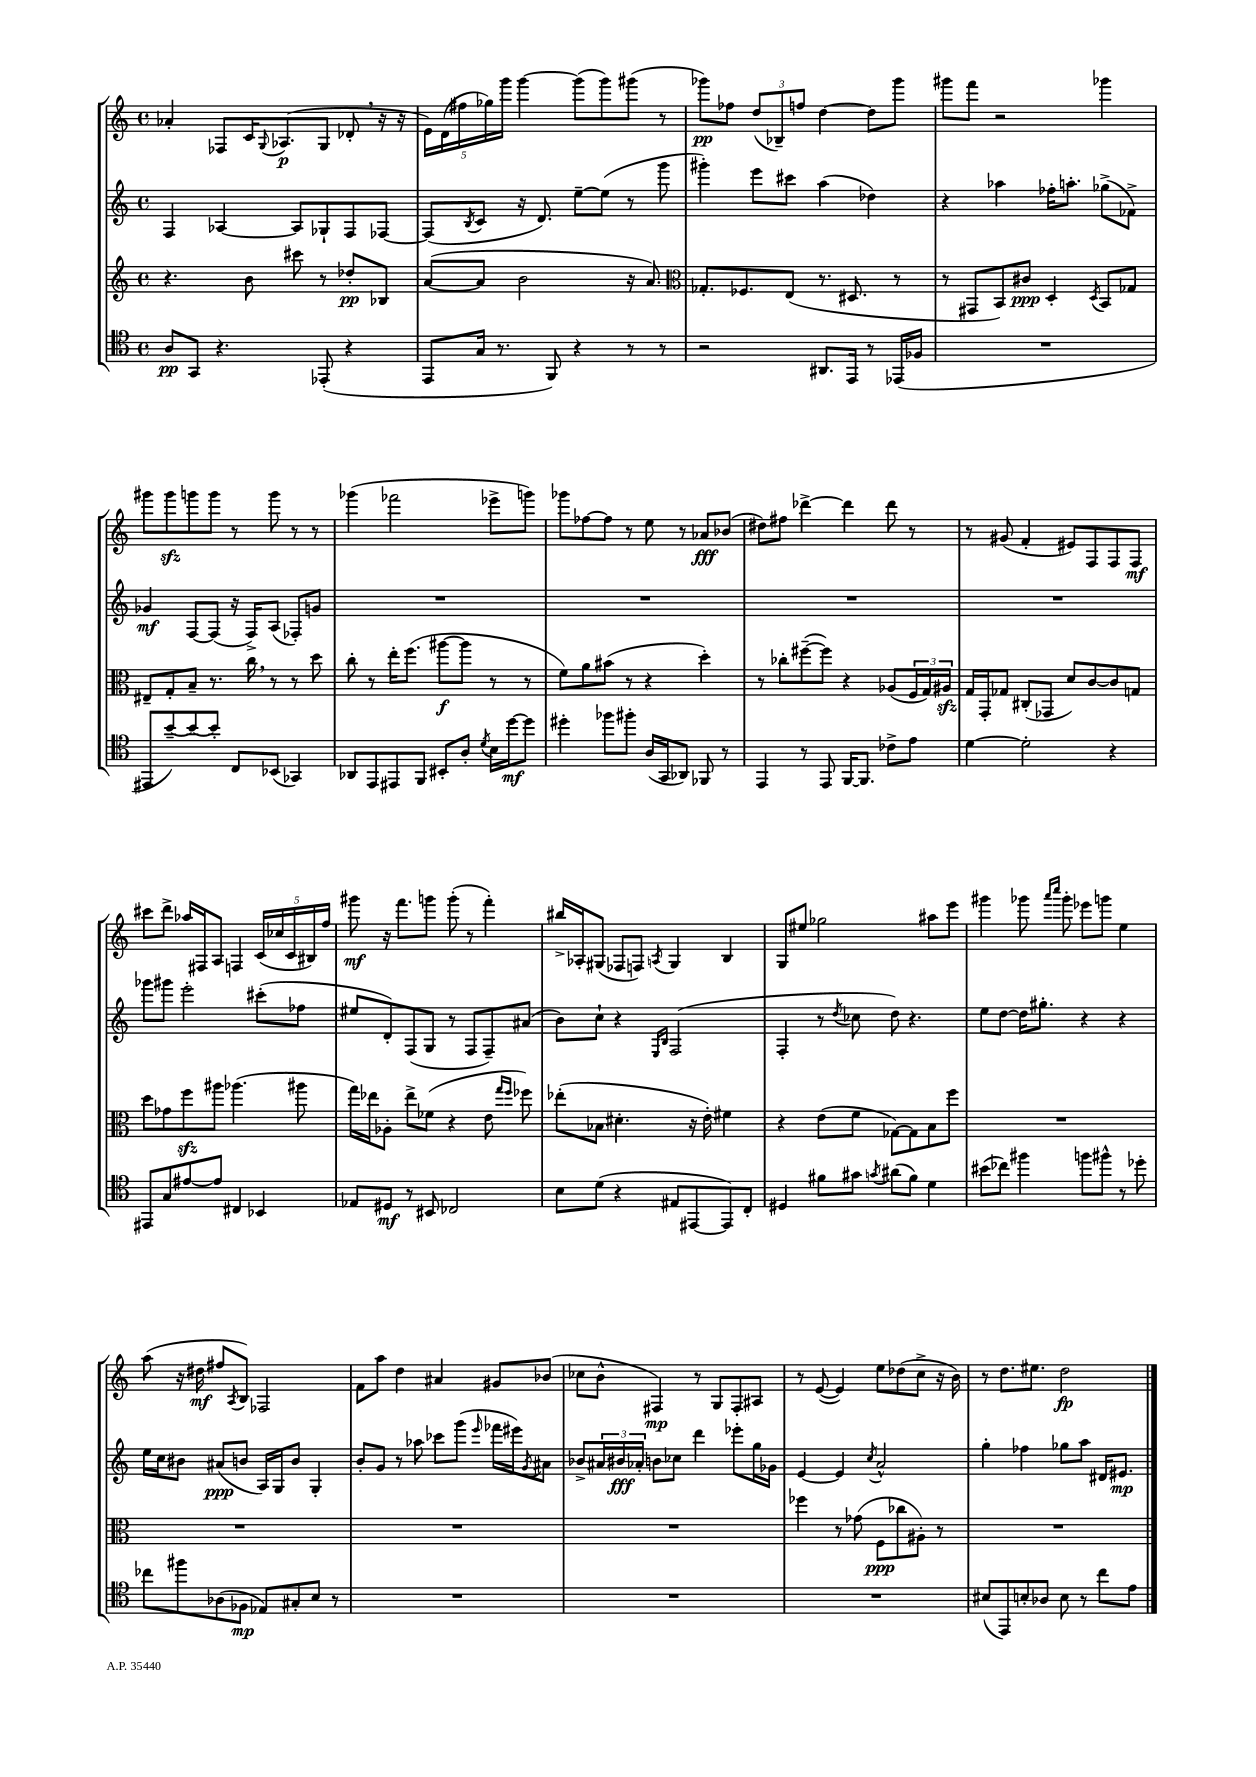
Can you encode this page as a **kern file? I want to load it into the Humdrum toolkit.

**kern	**kern	**kern	**kern
*staff4	*staff3	*staff2	*staff1
*clefC4	*clefG2	*clefG2	*clefG2
*k[]	*k[]	*k[]	*k[]
*M4/4	*M4/4	*M4/4	*M4/4
*met(c)	*met(c)	*met(c)	*met(c)
8A/L	4.r	4F/	4a-'/
8GG/J	.	.	.
4.r	.	[4A-/	8F-/L
.	8b\	.	16c/K
.	.	.	8qqG/
.	.	.	(8.A-/
.	8ccc#\	8A-/]L	.
(8EE-'/	8r	8G-`/	8G/J
4r	8dd-'/L	8F/	8d-'/
.	8B-/J	[8F-/J	16r
.	.	.	16r
=	=	=	=
8EE/L	([8a/L	(8F-/]L	20e\LL)
.	.	.	(20d\
.	.	.	20ff#\
.	.	8qB/	.
16G/Jk	8a/]J	8c/J	.
.	.	.	20gg-\)
8.r	.	.	.
.	.	.	20ggg\JJ
.	2b\	16r	[4ggg\
.	.	8.d/)	.
8FF/)	.	.	.
4r	.	[8ee~\L	(8ggg\]L
.	.	(8ee\]J	8ggg\)
8r	16r	8r	(8ggg#\J
.	8.a/)	.	.
8r	.	8ggg\	8r
=	=	=	=
*	*clefC3	*	*
2r	8.G-'/L	4ggg#'\)	8ggg-\L)
.	.	.	8ff-\J
.	8.F-/	.	.
.	.	8eee\L	(12dd/L
.	.	.	12B-~/)
.	(8E/J	8ccc#\J	.
.	.	.	12ff/J
8.AA#/L	8.r	(4aa\	[4dd\
16EE/Jk	8.D#/	.	.
8r	.	4dd-\)	8dd\]L
(16EE-/LL	8r	.	8ggg-\J
16F-/JJ	.	.	.
=	=	=	=
1r	8r	4r	8ggg#\L
.	8GG#/L	.	8fff\J
.	8BB/)	4aa-\	2r
.	8c#/J	.	.
.	4D'/	16ff-'\LK	.
.	.	8.aa'\J	.
.	8qD/	.	.
.	8BB/L	(8gg-^\L	4ggg-\
.	8G-/J	8f-^\J)	.
=	=	=	=
8EE#/L	8E#~/L	4g-/	8ggg#\L
[8b~/)	8G'/	.	8ggg#\
8b/_	8B~/J	[8F/L	8ggg\
8b'/]J	8.r	(8F/]J	8ggg\J
8C/L	.	16r	8r
.	16cc\	16F^/LK)	.
(8BB-/J	8r	(8A/J	8ggg\
4GG-/)	8r	8F-'/L)	8r
.	8dd\	8g/J	8r
=	=	=	=
8AA-/L	8cc'\	1r	(4ggg-\
8EE/	8r	.	.
8EE#/	16ee'\LK	.	2fff-\
.	(8.ff\J	.	.
8FF/J	.	.	.
8BB#'/L	[8aa#\L	.	.
8A'/J	8aa#\]J	.	.
8qd/	.	.	.
16B\LL	8r	.	8eee-^\L
[16dd\J	.	.	.
8dd\]J	8r	.	8ggg\J)
=	=	=	=
4dd#'\	8f\L)	1r	8ggg-\L
.	8a\	.	[8ff-\
8ff-\L	(8b#\J	.	8ff-\]J
8ff#'\J	8r	.	8r
(16A/LL	4r	.	8ee\
16GG/J	.	.	.
8AA-/J)	.	.	8r
8FF-/	4dd'\)	.	8a-/L
8r	.	.	(8b-/J
=	=	=	=
4EE/	8r	1r	8dd#\L)
.	8cc-'\L	.	8ff#\J
8r	([8ff#~\	.	[4ddd-^\
8EE/	8ff#\]J)	.	.
[16FF/LK	4r	.	4ddd-\]
8.FF/]J	.	.	.
8c-^\L	(8A-/L	.	8ddd-\
8e\J	24F/L	.	8r
.	24G/)	.	.
.	24A#/JJ	.	.
=	=	=	=
[4d\	16G/LL	1r	8r
.	16GG'/J	.	.
.	8G-/J	.	(8g#/
2d'\]	(8C#'/L	.	4f'/
.	8GG-/J	.	.
.	8d/L)	.	8e#/L)
.	[8c/	.	8F/
4r	8c/]	.	8F/
.	8G/J	.	8F/J
=	=	=	=
8EE#/L	8dd\L	8ggg-\L	8ccc#\L
8G/	8g-\	8ggg#\J	8ddd^\J
[8e#/	8ff\	2eee'\	16aa-/LL
.	.	.	16F#/J
8e#/]J	8aa#\J	.	8A/J
4C#/	(4.aa-\	.	4F/
4BB-/	.	(8ccc#'\L	(20c/LL
.	.	.	20cc-/
.	.	.	20c/
.	8aa#\	8ff-\J	.
.	.	.	20B#/)
.	.	.	20ff/JJ
=	=	=	=
8E-/L	16gg\LL)	8ee#/L	8ggg#\
.	16ee-\J	.	.
8D#/J	8A-'\J	8d'/)	16r
.	.	.	8.fff\L
8r	8ee-^\L	(8F/	.
8BB#/	(8f-\J	8G/J	8ggg\J
2C-/	4r	8r	(8ggg'\
.	.	8F/L	8r
.	8e\	8F~/)	4fff'\)
.	16qqgg/LL	.	.
.	16qqff/JJ	.	.
.	8ff-\)	(8a#/J	.
=	=	=	=
8B\L	(8ee-'\L	8b\L)	16bb#^/LL
.	.	.	16A-'/J
(8d\J	8B-\J	8cc`\J	(8G#/J
4r	4.d#'\	4r	8F-/L
.	.	.	8F/J)
.	.	16qqE/LL	.
.	.	16qqB/JJ	8qA/
8E#/L	.	(2F/	4G#/
[8EE#/	16r	.	.
.	16e'\)	.	.
8EE#/])	4f#\	.	4B/
8C'/J	.	.	.
=	=	=	=
4D#/	4r	4F'/	8G/L
.	.	.	8ee#/J
8f#\L	(8e\L	8r	2gg-\
.	.	8qdd/	.
8g#\J	8f\J	8cc-\	.
8qg/	.	.	.
(8a#\L	[8G-\L)	8dd\)	.
8f#\J)	8G-\]	4.r	.
4d\	8B\	.	8aa#\L
.	8ff\J	.	8eee\J
=	=	=	=
(8b#\L	1r	8ee\L	4ggg#\
8cc-\J)	.	[8dd\J	.
4ff#\	.	16dd\]LK	8ggg-\
.	.	8.gg#'\J	.
.	.	.	16qqaaa/LL
.	.	.	16qqcccc/JJ
.	.	.	8ggg-'\
8ff\L	.	4r	8eee-\L
8ff#^^\J	.	.	8ggg\J
8r	.	4r	4ee\
8dd-'\	.	.	.
=	=	=	=
8cc-\L	1r	16ee\LL	(8aa\
.	.	16cc\J	.
8ff#\	.	8b#\J	16r
.	.	.	16dd#\
(8A-\	.	(8a#/L	8ff#/L
.	.	.	8qA/
8F-\J	.	8b/J	8B/J)
8E-/L)	.	16A/LL)	2F-/
.	.	16G/J	.
8G#'/	.	8b/J	.
8B/J	.	4G'/	.
8r	.	.	.
=	=	=	=
1r	1r	8b'/L	8f\L
.	.	8g/J	8aa\J
.	.	8r	4dd\
.	.	8aa-\	.
.	.	8ccc-\L	4a#/
.	.	(8ggg\J	.
.	.	16qqeee/	.
.	.	16fff-\LL	8g#/L
.	.	16eee#\J)	.
.	.	8qg/	.
.	.	8a#\J	(8b-/J
=	=	=	=
1r	1r	8b-^/L	8cc-\L
.	.	24a#/L	8b^^\J
.	.	24b#/	.
.	.	24a-'/JJ	.
.	.	8b\L	4F#/)
.	.	8cc-\J	.
.	.	4ddd\	8r
.	.	.	8G/L
.	.	8eee-'\L	8F#'/
.	.	16gg\L	8A#/J
.	.	16g-\JJ	.
=	=	=	=
1r	4ff-\	[4e/	8r
.	.	.	([8e/
.	8r	4e/]	4e/])
.	(8g-\	.	.
.	.	8qcc/	.
.	8F\L	2a^^/	8ee\L
.	8cc-\	.	(8dd-\
.	8A#'\J)	.	8cc^\J
.	8r	.	16r
.	.	.	16b\)
=	=	=	=
(8B#/L	1r	4gg'\	8r
8EE/)	.	.	8.dd\L
8B'/	.	4ff-\	.
.	.	.	8.ee#\J
8A-/J	.	.	.
8B\	.	8gg-\L	2dd\
8r	.	8aa\J	.
8cc\L	.	16d#/LK	.
.	.	8.e#/J	.
8e\J	.	.	.
==	==	==	==
*-	*-	*-	*-
